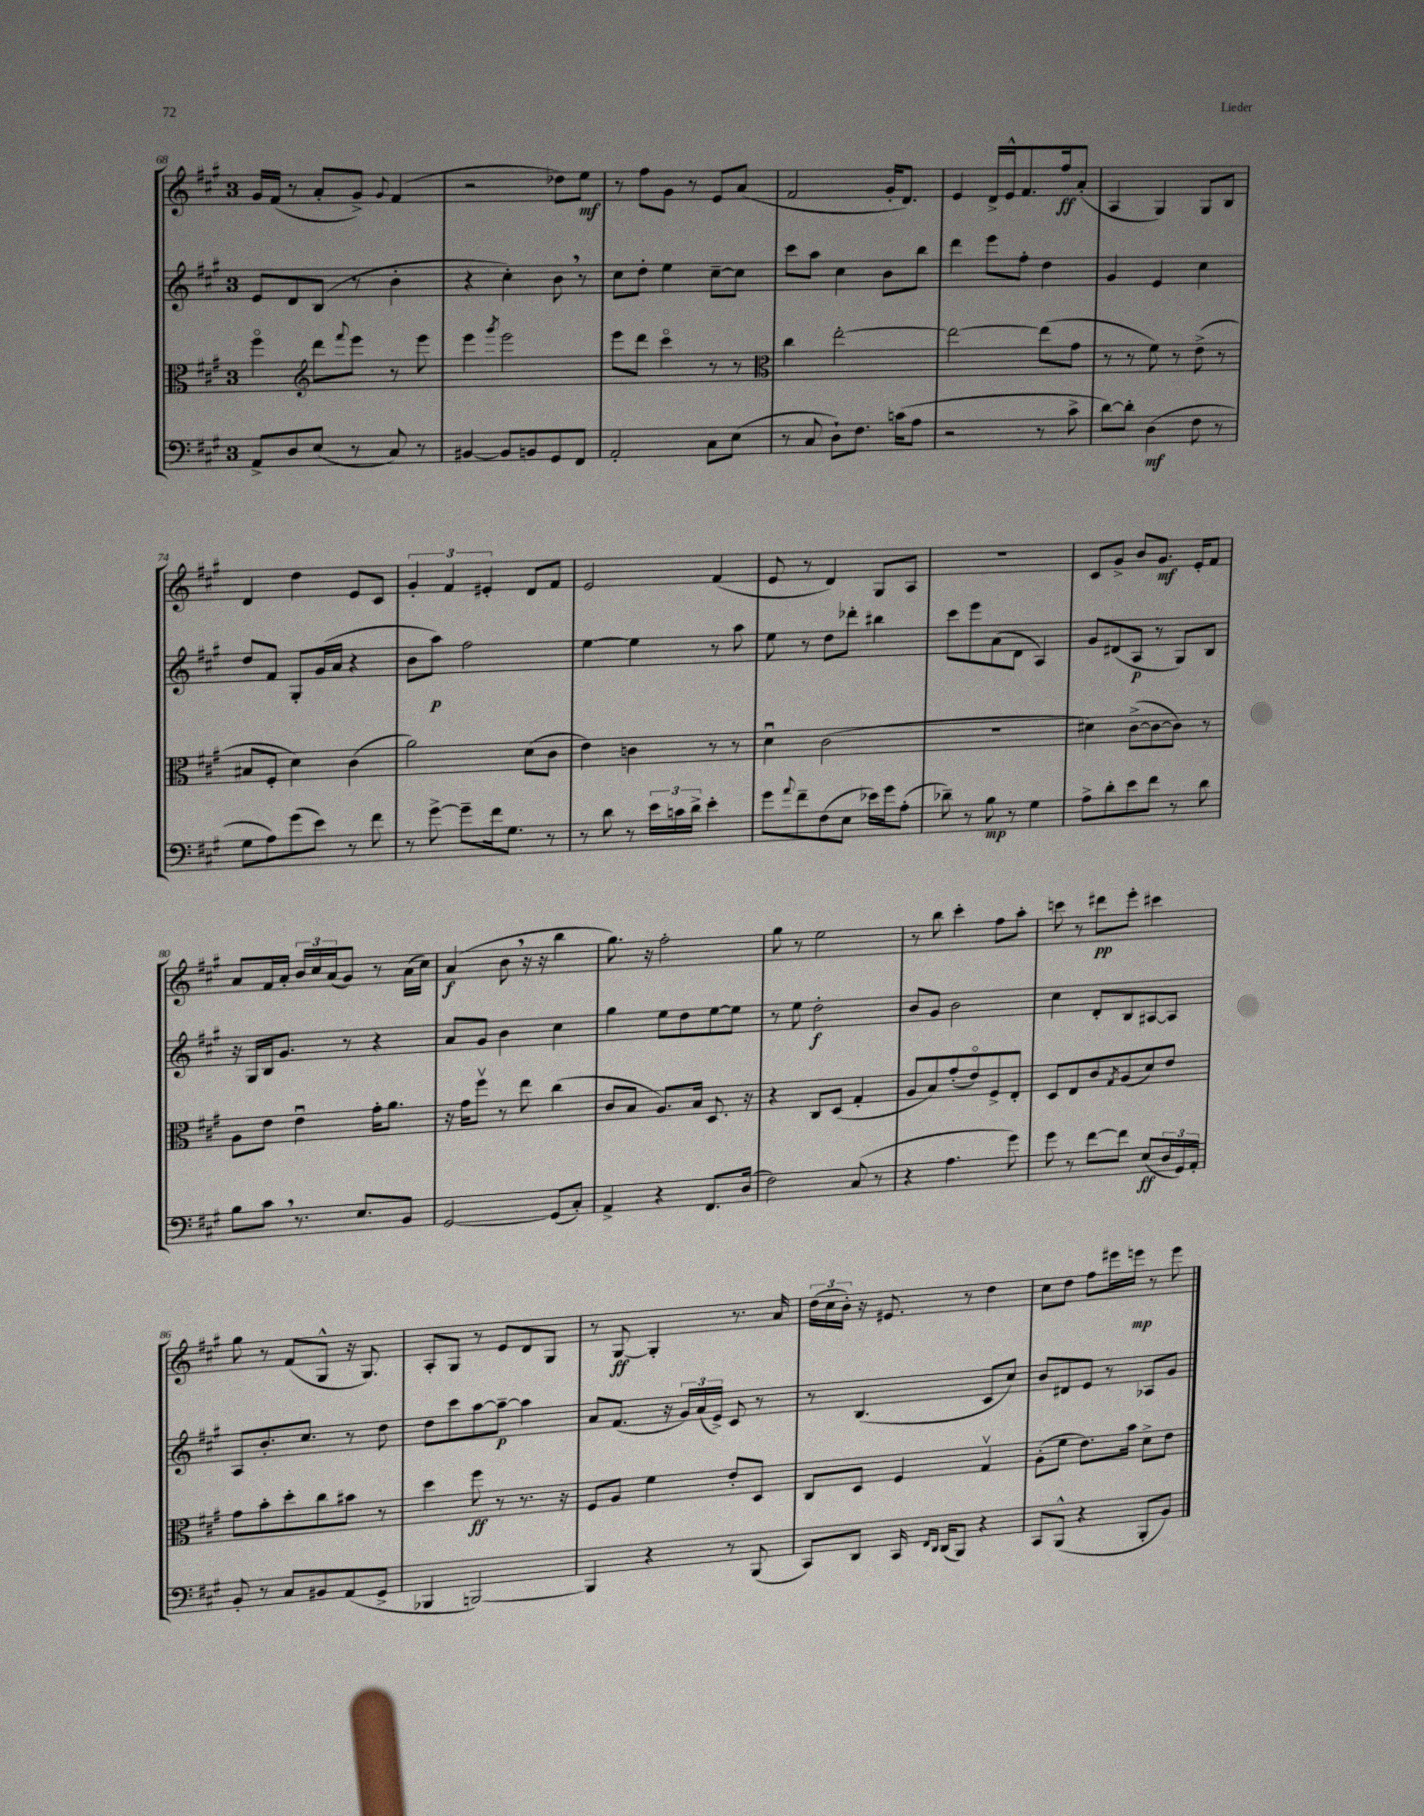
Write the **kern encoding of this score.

**kern	**kern	**kern	**kern
*staff4	*staff3	*staff2	*staff1
*clefF4	*clefC3	*clefG2	*clefG2
*k[f#c#g#]	*k[f#c#g#]	*k[f#c#g#]	*k[f#c#g#]
*M3/4	*M3/4	*M3/4	*M3/4
8AA^/L	4ff#o\	8e/L	16g#/LL
.	.	.	(16f#/JJ
8D/	.	8d/	8r
*	*clefG2	*	*
(8E/J	8ddd\L	(8B/J	8a'/L
.	8qqfff#/	.	.
8r	8eee\J	8r	8g#^/J)
.	.	.	8qqg#/
8C#/)	8r	4b'\	(4f#/
8r	8eee\	.	.
=	=	=	=
[4BB#/	4eee\	4r	2r
.	8qggg#/	.	.
8BB#/]L	2eee\	4cc#'\)	.
8BB/	.	.	.
8GG#/	.	8b\	8dd-\L)
8FF#/J	.	8r	8ee\J
=	=	=	=
2AA'/	8eee\L	8cc#\L	8r
.	8ddd\J	8dd'\J	8ff#\L
.	4ccc#o\	4ee\	8g#\J
.	.	.	8r
8C#\L	8r	[8cc#~\L	8e/L
(8E\J	8r	8cc#\]J	(8a/J
=	=	=	=
*	*clefC3	*	*
8r	4cc#\	8ccc#\L	2f#/
8C#/	.	8aa\J	.
8D`\L)	[2ee'\	4cc#\	.
8.F#\J	.	.	.
.	.	8b\L	16g#'/LK
(16c\LK	.	.	8.d/J)
8A\J	.	8bb\J	.
=	=	=	=
2r	2ee\_	4ddd\	4e/
.	.	8eee\L	16d^/LL
.	.	.	16e^^/J
.	.	8ff#'\J	8.f#/
8r	(8ee\]L	4dd\	.
.	.	.	16ff#/k
8c#^\	8g#\J	.	(8a'/J
=	=	=	=
[8d\L)	8r	4g#/	4A/
8d'\]J	8r	.	.
(4D\	8f#\)	4e/	4G#/)
.	8r	.	.
8F#\	(8e^\	4cc#\	8G#/L
8r	8r	.	8B/J
=	=	=	=
8G#\L	8B#/L	8dd/L	4d/
8A\)	8F#'/J	8f#/J	.
(8g#\	4d\)	8G#'/L	4dd\
8e\J)	.	(16g#/L	.
.	.	16a/JJ	.
8r	(4c#\	4r	8e/L
8f#\	.	.	8c#/J
=	=	=	=
8r	2a\)	8b\L	6g#'/
[8g#^\	.	8aa\J)	.
.	.	.	6f#/
8g#~\]L	.	2ff#\	.
.	.	.	6e#'/
16f#\k	.	.	.
8.G#\J	.	.	.
.	(8d\L	.	8d/L
8r	8c#\J	.	8f#/J
=	=	=	=
8r	4e\)	[4ee\	2e/
8d\	.	.	.
8r	4c\	4ee\]	.
24e\LL	.	.	.
24c\	.	.	.
24d^\JJ	.	.	.
4e'\	8r	8r	(4f#/
.	8r	8aa\	.
=	=	=	=
8g#\L	4du\	8ee\	8e/
8qqa/	.	.	.
8f#~\	.	8r	8r
(8F#\	(2c#\	8dd\L	4d/)
8E\J	.	8ddd-'\J	.
16e-\LL)	.	4bb#\	8G#/L
16g#\J	.	.	.
(8A'\J	.	.	8A/J
=	=	=	=
8d-~\)	2.r	8ccc#\L	2.r
8r	.	8eee\	.
8B\	.	(8a\	.
8r	.	8d\J	.
4G#\	.	4A/)	.
=	=	=	=
8A^\L	4d#\)	8g#/L	8c#/L
8d'\	.	(8d#/	8g#^/J
8e\	([8c#^\L	8A/J	8b/L
8f#\J	8c#\_	8r	8.g#/J
8r	8c#\]J)	8G#/L)	.
.	.	.	16e'/LK
8d\	8r	8B/J	8f#/J
=	=	=	=
8B\L	8A\L	16r	8a/L
.	.	16G#/LL	.
8c#\J	8e\J	16B/J	16f#/L
.	.	8.g#/J	16a'/JJ
8.r	4eu\	.	24b/LL
.	.	.	24cc#/
.	.	.	(24a/J
.	.	8r	8g#/J)
8.E/L	.	.	.
.	16g#'\LK	4r	8r
.	8.a\J	.	.
8BB/J	.	.	(16a\LL
.	.	.	16cc#\JJ)
=	=	=	=
[2GG#/	16r	8a/L	(4a/
.	16g#\LK	.	.
.	8ff#v\J	8g#/J	.
.	8r	4b\	8b\
.	8ee\	.	16r
.	.	.	16r
(8GG#/]L	(4cc#\	4cc#\	4bb\
8C#'/J)	.	.	.
=	=	=	=
4AA^/	8c#/L	4gg#\	8.gg#\)
.	8B/J	.	.
.	.	.	16r
4r	8.A/L)	8ee\L	2ff#'\
.	.	8dd\	.
.	16B/Jk	.	.
8.FF#/L	8.D/	[8ee\	.
.	.	8ee\]J	.
(16D/Jk	16r	.	.
=	=	=	=
2F#\)	4r	8r	8gg#\
.	.	8ee\	8r
.	8C#/L	2dd'\	2ee\
.	(8D/J	.	.
(8C#/	4G#'/	.	.
8r	.	.	.
=	=	=	=
4r	8A/L	8b/L	8r
.	8B/)	8g#/J	8bb\
4.A\	(8g#'/	2b\	4ccc#'\
.	8eo/)	.	.
.	8F#^/	.	8ff#\L
8g#\)	8E'/J	.	8aa'\J
=	=	=	=
8g#\	8D/L	4cc#\	8ccc\
8r	8E/	.	8r
[8f#\L	8c#/	8d'/L	8ddd#\L
.	8qG#/	.	.
8f#\]J	(8A/	8B/	8eee'\J
(8E/L	8d/)	[8A#/	4ccc#\
24D/L	8e/J	8A#/]J	.
24GG#/)	.	.	.
24AA'/JJ	.	.	.
=	=	=	=
8BB'/	8g#\L	8A/L	8gg#\
8r	8b'\	8.b'/	8r
8C#/L	8dd'\	.	(8f#/L
.	.	8.cc#/J	.
8BB#/	8cc#\	.	8G#^^/J
(8AA/	8b#\J	8r	16r
.	.	.	8.G#/)
8GG#^/J	8r	8dd\	.
=	=	=	=
4BBB-/	4dd\	8dd\L	8A'/L
.	.	8ccc#\	8G#/J
[2BBB/)	8ff#\	[8aa\	8r
.	8r	8aa~\_J	8e/L
.	8.r	4aa\]	8d/
.	.	.	8G#/J
.	16r	.	.
=	=	=	=
4BBB/]	8F#/L	8a/L	8r
.	8A/J	(8.f#/J	[8G#/
4r	4f#\	.	4G#'/]
.	.	16r	.
.	.	24g#/LL)	.
.	.	(24a/	.
.	.	24e^/JJ)	.
8r	8e'/L	8c#/	8.r
(8BBB/	8D/J	8r	.
.	.	.	16a/
=	=	=	=
8CC#/L)	8C#/L	8r	(24dd\LL
.	.	.	24cc#\
.	.	.	24b'\JJ)
8DD/J	8D/J	(4.B/	16r
.	.	.	8.e#/
16CC#/	4F#/	.	.
16qqFF#/LL	.	.	.
16qqDD/JJ	.	.	.
(16DD/LK	.	.	.
8BBB/J)	.	.	8r
4r	4G#v/	8c#/L	4dd\
.	.	8cc#/J)	.
=	=	=	=
8CC#/L	(8A'\L	8b/L	8cc#\L
(8BBB^^/J	8f#\J	8d#/	8dd\J
4r	8.e\L)	8e/J	8ff#\L
.	.	8r	16eee#\L
.	16b\Jk	.	16eee\JJ
8BBB'/L	8d^\L	8A-/L	8r
8BB/J)	8e\J	8g#/J	8eee\
==	==	==	==
*-	*-	*-	*-
